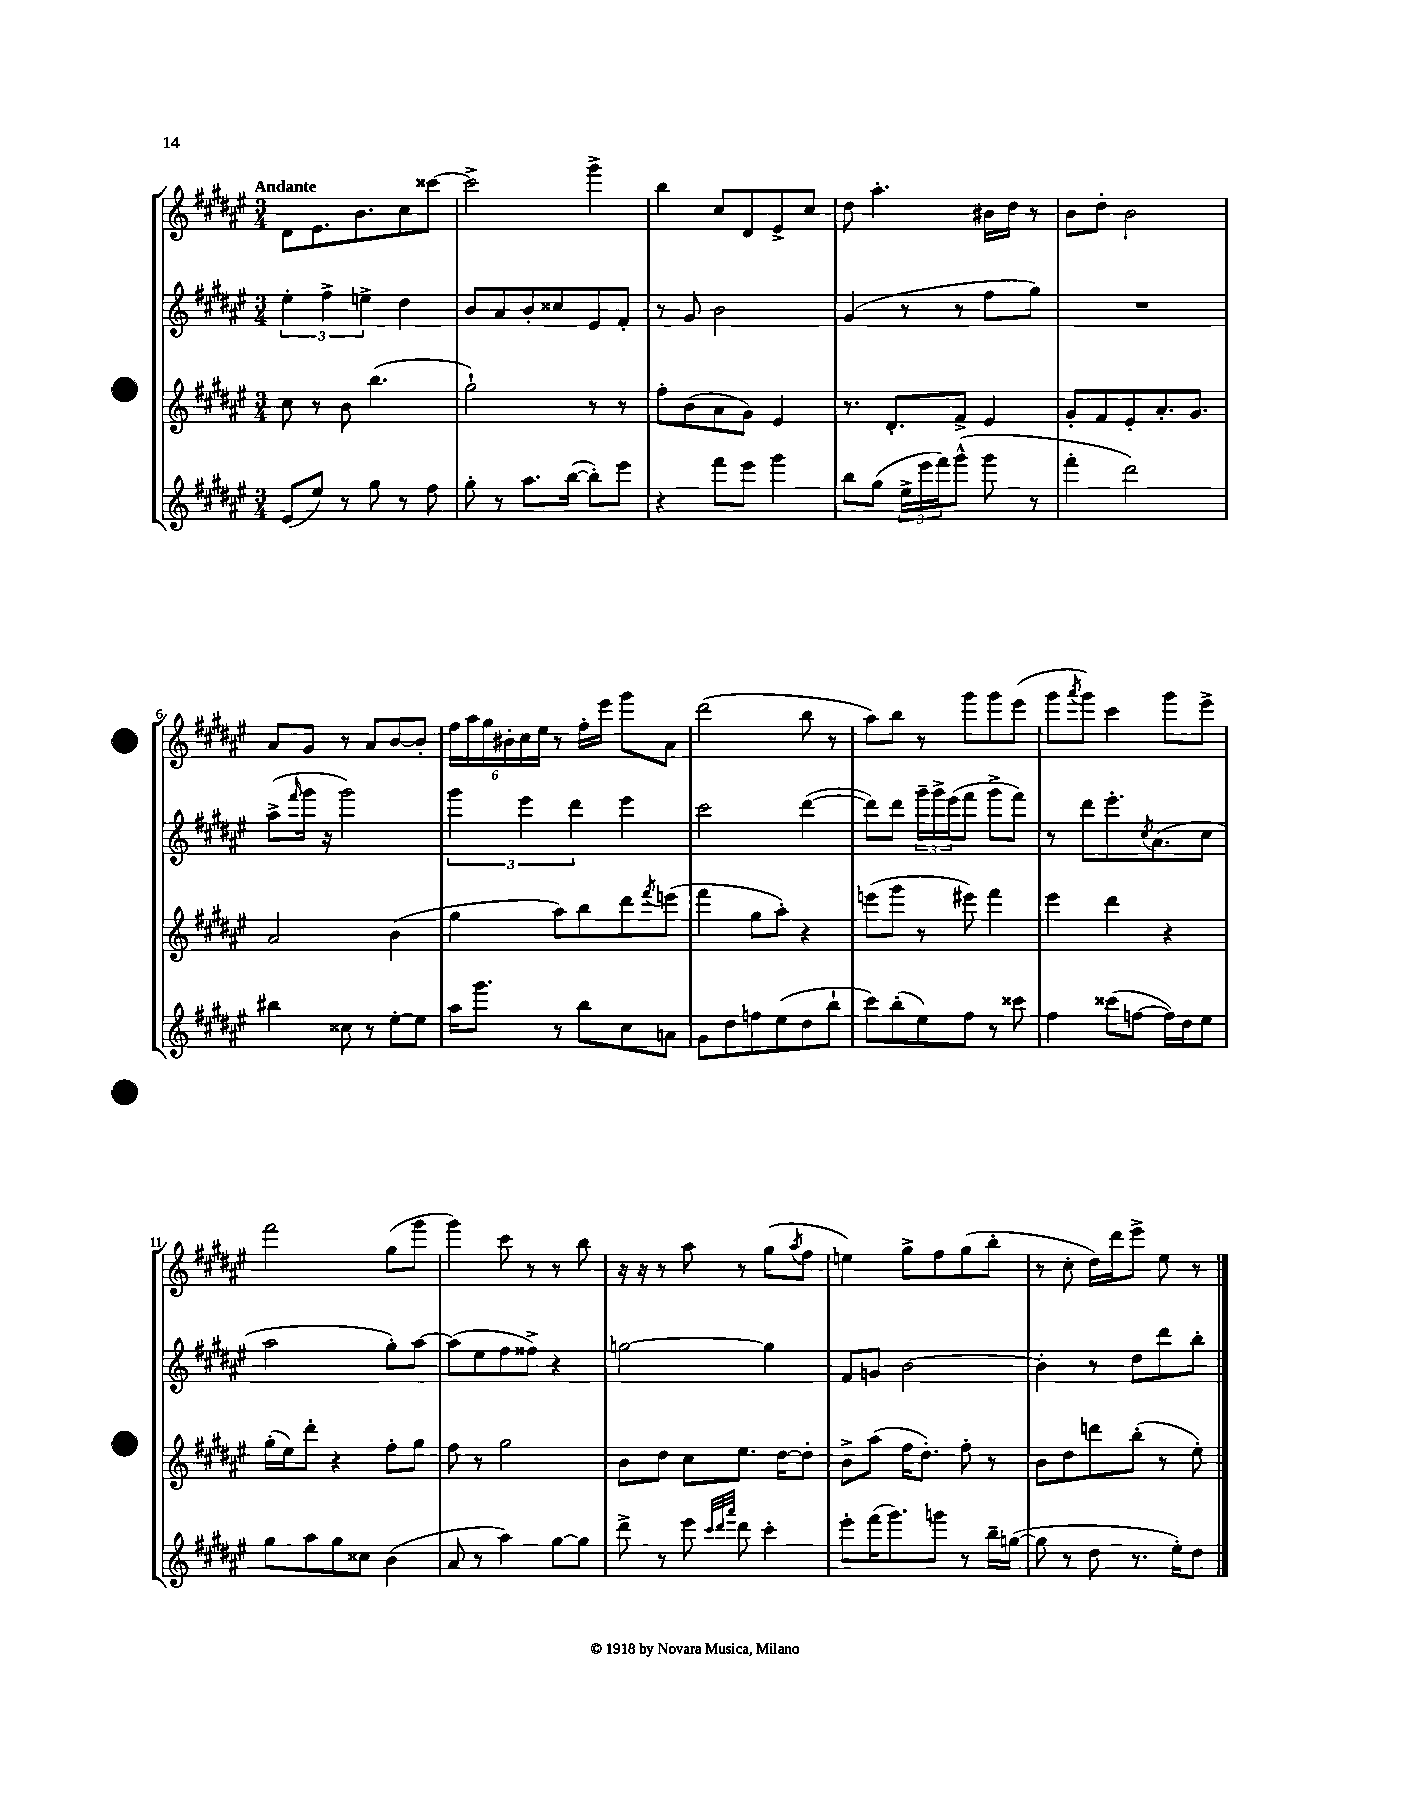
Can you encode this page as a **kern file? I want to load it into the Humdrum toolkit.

**kern	**kern	**kern	**kern
*staff4	*staff3	*staff2	*staff1
*clefG2	*clefG2	*clefG2	*clefG2
*k[f#c#g#d#a#e#]	*k[f#c#g#d#a#e#]	*k[f#c#g#d#a#e#]	*k[f#c#g#d#a#e#]
*M3/4	*M3/4	*M3/4	*M3/4
(8e#/L	8cc#\	6ee#'\	8d#\L
8ee#/J)	8r	.	8.e#\
.	.	6ff#^\	.
8r	8b\	.	.
.	.	.	8.b\
.	.	6ee^\	.
8gg#\	(4.bb\	.	.
8r	.	4dd#\	8cc#\
8ff#\	.	.	[8ccc##\J
=	=	=	=
8gg#'\	2gg#`\)	8b/L	2ccc##^\]
8r	.	8a#/	.
8.aa#\L	.	8b'/	.
.	.	8cc##/	.
([16bb\Jk	.	.	.
8bb'\]L)	8r	8e#/	4ggg#^\
8eee#\J	8r	8f#'/J	.
=	=	=	=
4r	8ff#'\L	8r	4bb\
.	(8b\	8g#/	.
8fff#\L	8a#\	2b\	8cc#/L
8eee#\J	8g#\J)	.	8d#/
4ggg#\	4e#/	.	8e#^/
.	.	.	8cc#/J
=	=	=	=
8bb\L	8.r	(4g#/	8dd#\
(8gg#\J	.	.	4.aa#'\
.	8.d#'/L	.	.
24ee#^\LL	.	8r	.
24eee#\	.	.	.
24fff#\J)	.	.	.
(8ggg#^^\J	8f#^/J	8r	.
8ggg#\	4e#/	8ff#\L	16b#\LL
.	.	.	16dd#\JJ
8r	.	8gg#\J)	8r
=	=	=	=
4fff#'\	8g#'/L	2.r	8b\L
.	8f#/	.	8dd#'\J
2ddd#\)	8e#'/	.	2b\
.	8.a#'/	.	.
.	8.g#/J	.	.
=	=	=	=
4bb#\	2a#/	(8aa#^\L	8a#/L
.	.	16qqfff#/	.
.	.	16ggg#\Jk	8g#/J
.	.	16r	.
8cc##\	.	2ggg#\)	8r
8r	.	.	8a#/L
[8ee#'\L	(4b\	.	[8b/
8ee#\]J	.	.	8b'/]J
=	=	=	=
16aa#\LK	4gg#\	6ggg#\	24ff#\LL
.	.	.	24aa#\
8.ggg#\J	.	.	.
.	.	.	24gg#\
.	.	.	24b#'\
.	.	6eee#\	24cc#\
.	.	.	24ee#\JJ
8r	8aa#\L)	.	8r
.	.	6ddd#\	.
8bb\L	8bb\	.	16ff#'\LL
.	.	.	16eee#\JJ
8cc#\	8ddd#\	4eee#\	8ggg#\L
.	8qfff#/	.	.
8a\J	(8eee\J	.	8a#\J
=	=	=	=
8g#\L	4fff#\	2ccc#\	(2ddd#\
8dd#\	.	.	.
8ff\	8gg#\L	.	.
(8ee#\	8aa#'\J)	.	.
8dd#\	4r	([4ddd#\	8bb\
8bb`\J	.	.	8r
=	=	=	=
8ccc#\L)	(8eee\L	8ddd#\]L)	8aa#\L)
(8bb'\	8ggg#\J	8ddd#\J	8bb\J
8ee#\)	8r	24ggg#~\LL	8r
.	.	24ggg#^\	.
.	.	(24eee#\J	.
8ff#\J	8eee#\)	8fff#\J	8ggg#\L
8r	4fff#\	8ggg#^\L	8ggg#\
8ccc##\	.	8fff#\J)	(8eee#\J
=	=	=	=
4ff#\	4eee#\	8r	8ggg#\L
.	.	.	8qaaa#/
.	.	8ddd#\L	8ggg#\J)
(8ccc##\L	4ddd#\	8.eee#'\	4ccc#\
[8ff\J	.	.	.
.	.	8qcc#/	.
.	.	(8.a#\	.
16ff\]LL)	4r	.	8ggg#\L
16dd#\J	.	.	.
8ee#\J	.	8cc#\J	8eee#^\J
=	=	=	=
8gg#\L	(16gg#'\LL	2aa#\	2fff#\
.	16ee#\J)	.	.
8aa#\	8ddd#'\J	.	.
8gg#\	4r	.	.
8cc##\J	.	.	.
(4b\	8ff#'\L	8gg#'\L)	(8gg#\L
.	8gg#\J	[8aa#\J	8ggg#\J
=	=	=	=
8a#/	8ff#\	(8aa#\]L	4ggg#\)
8r	8r	8ee#\	.
4aa#\)	2gg#\	8ff#\	8ccc#\
.	.	8ff##^\J)	8r
[8gg#\L	.	4r	8r
8gg#\]J	.	.	8bb\
=	=	=	=
8ddd#^\	8b\L	[2gg\	16r
.	.	.	16r
8r	8dd#\J	.	8r
8eee#\	8cc#\L	.	8aa#\
32qqccc#/LLL	.	.	.
32qqddd#/	.	.	.
32qqaaa#/JJJ	.	.	.
8ddd#\	8.ee#\J	.	8r
4ccc#'\	.	4gg\]	(8gg#\L
.	[16dd#\LK	.	.
.	.	.	8qaa#/
.	8dd#'\]J	.	8ff#\J
=	=	=	=
8eee#'\L	8b^\L	8f#/L	4ee\)
(16fff#\K	(8aa#\J	8g/J	.
8.ggg#\)	.	.	.
.	16ff#\LK	[2b\	8gg#^\L
.	8.dd#'\J)	.	.
8ggg\J	.	.	8ff#\
8r	8ff#'\	.	(8gg#\
16bb~\LL	8r	.	8bb'\J
([16gg\JJ	.	.	.
=	=	=	=
8gg\]	8b\L	4b'\]	8r
8r	8dd#\	.	8cc#'\
8dd#\	8ddd\	8r	16dd#\LL)
.	.	.	16ddd#\J
8.r	(8bb'\J	8dd#\L	8eee#^\J
.	8r	8ddd#\	8ee#\
16ee#'\LK)	.	.	.
8dd#\J	8ee#'\)	8bb'\J	8r
==	==	==	==
*-	*-	*-	*-
